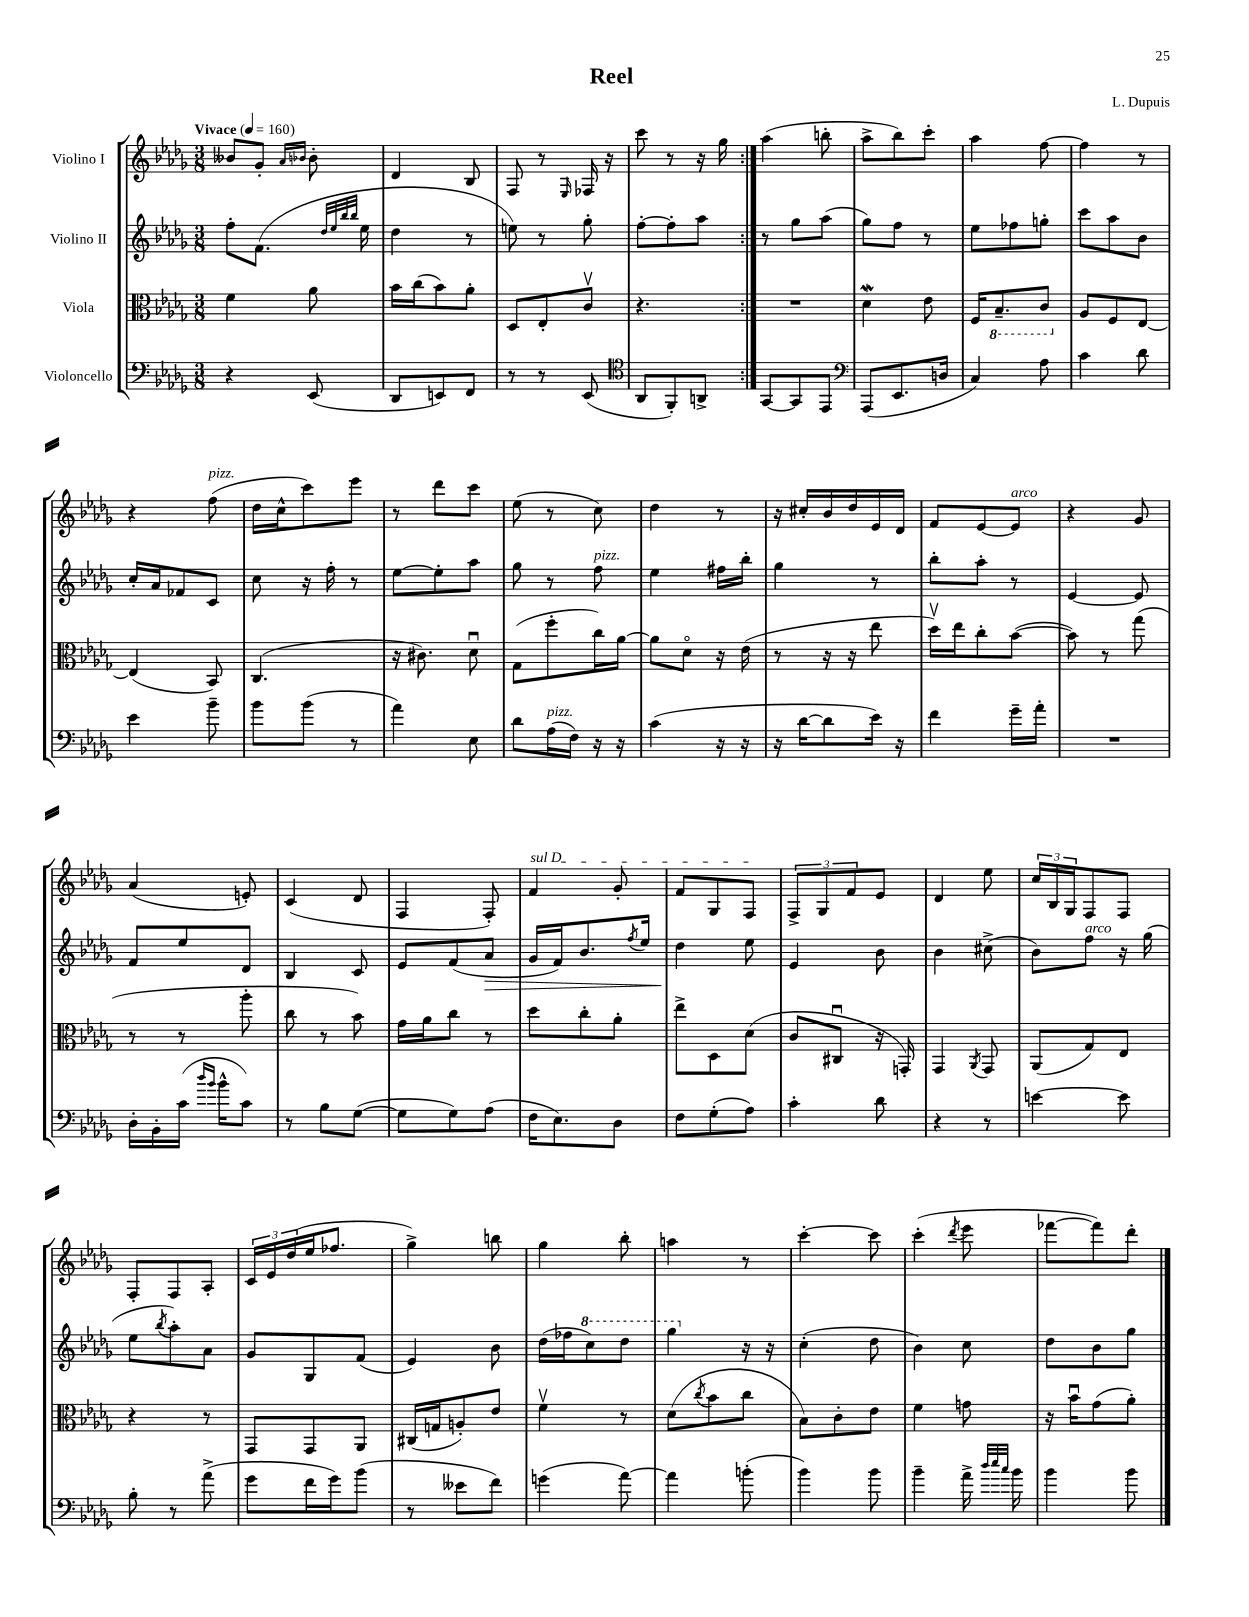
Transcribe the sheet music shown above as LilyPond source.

\header { title = "Reel" composer = "L. Dupuis" }
<<
\new StaffGroup <<
\new Staff = "s0" \with { instrumentName = "Violino I" } {
    \clef treble \key des \major \numericTimeSignature \time 3/8 \tempo "Vivace" 4 = 160
    \repeat volta 2 { beses'8 ges'8-. \grace { aes'16 bes'16 } bes'8-. |
    des'4 bes8 |
    f8 r8 \grace { ees16 } fes16 r16 |
    c'''8 r8 r16 ges''16 | }
    aes''4( b''8-. |
    aes''8-> bes''8) c'''8-. |
    aes''4 f''8~ |
    f''4 r8 |
    r4 f''8^\markup { \italic "pizz." }( |
    des''16 c''16-^ c'''8) ees'''8 |
    r8 des'''8 c'''8 |
    ees''8( r8 c''8) |
    des''4 r8 |
    r16 cis''16-. bes'16 des''16 ees'16 des'16 |
    f'8 ees'8~ ees'8^\markup { \italic "arco" } |
    r4 ges'8 |
    aes'4( e'8-.) |
    c'4( des'8 |
    f4 f8-.) |
    \once \override TextSpanner.bound-details.left.text = \markup { \italic "sul D" } f'4\startTextSpan ges'8-. |
    f'8 ges8 f8\stopTextSpan |
    \tuplet 3/2 { f8-> ges8 f'8 } ees'8 |
    des'4 ees''8 |
    \tuplet 3/2 { c''16 bes16 ges16 } f8 f8 |
    f8-. f8 aes8-. |
    \tuplet 3/2 { c'16 ees'16 des''16( } ees''16 fes''8. |
    ges''4->) b''8 |
    ges''4 bes''8-. |
    a''4 r8 |
    c'''4~-. c'''8 |
    c'''4-.( \acciaccatura { des'''8 } ees'''8 |
    fes'''8~ fes'''8) des'''8-. \bar "|." |
}
\new Staff = "s1" \with { instrumentName = "Violino II" } {
    \clef treble \key des \major \numericTimeSignature \time 3/8
    \repeat volta 2 { f''8-. f'8.( \grace { des''32 ees''32 bes''32 bes''32 } ees''16 |
    des''4 r8 |
    e''8) r8 ges''8-. |
    f''8~-. f''8-. aes''8 | }
    r8 ges''8 aes''8( |
    ges''8) f''8 r8 |
    ees''8 fes''8 g''8-. |
    c'''8 aes''8 bes'8 |
    c''16-. aes'16 fes'8 c'8 |
    c''8 r16 f''16-. r8 |
    ees''8~ ees''8-. aes''8 |
    ges''8 r8 f''8^\markup { \italic "pizz." } |
    ees''4 fis''16 bes''16-. |
    ges''4 r8 |
    bes''8-. aes''8-. r8 |
    ees'4~ ees'8 |
    f'8 ees''8 des'8 |
    bes4 c'8 |
    ees'8 f'8( aes'8\> |
    ges'16 f'16) bes'8. \acciaccatura { f''8 } ees''16 |
    des''4\! ees''8 |
    ees'4 bes'8 |
    bes'4 cis''8->( |
    bes'8) f''8^\markup { \italic "arco" } r16 ges''16( |
    ees''8 \acciaccatura { bes''8 } aes''8-.) aes'8 |
    ges'8 ges8 f'8( |
    ees'4) bes'8 |
    des''16( fes''16 \ottava #1 c'''8) des'''8 |
    ges'''4 \ottava #0 r16 r16 |
    c''4-.( des''8 |
    bes'4) c''8 |
    des''8 bes'8 ges''8 \bar "|." |
}
\new Staff = "s2" \with { instrumentName = "Viola" } {
    \clef alto \key des \major \numericTimeSignature \time 3/8
    \repeat volta 2 { f'4 aes'8 |
    bes'16 c''16( bes'8) aes'8-. |
    des8 ees8-. c'8\upbow |
    r4. | }
    R4. |
    des'4\mordent ees'8 |
    f16 \ottava #-1 bes,8.-- c8 \ottava #0 |
    aes8 f8 ees8~ |
    ees4( bes,8) |
    c4.( |
    r16 cis'8.) des'8\downbow |
    ges8( f''8-. c''16) aes'16~ |
    aes'8 des'8\flageolet r16 ees'16( |
    r8 r16 r16 ees''8 |
    des''16\upbow) ees''16 c''8-. bes'8~( |
    bes'8) r8 ges''8( |
    r8 r8 aes''8-. |
    c''8 r8 bes'8) |
    ges'16 aes'16 c''8 r8 |
    des''8 c''8-. aes'8-. |
    ees''8-> des8 des'8( |
    c'8 cis8\downbow r16 g,16-.) |
    ges,4 \acciaccatura { aes,8 } ges,8 |
    aes,8( ges8) ees8 |
    r4 r8 |
    ges,8 ges,8 aes,8 |
    cis16( g16 a8-.) ees'8 |
    f'4\upbow r8 |
    des'8( \acciaccatura { c''8 } bes'8 c''8 |
    bes8) c'8-. ees'8 |
    f'4 g'8 |
    r16 bes'16\downbow ges'8( aes'8-.) \bar "|." |
}
\new Staff = "s3" \with { instrumentName = "Violoncello" } {
    \clef bass \key des \major \numericTimeSignature \time 3/8
    \repeat volta 2 { r4 ees,8( |
    des,8 e,8) f,8 |
    r8 r8 ees,8( |
    \clef tenor aes,8 f,8-.) a,8-> | }
    ges,8~ ges,8 ees,8 |
    \clef bass aes,,8( ees,8. d16 |
    c4) aes8 |
    c'4 des'8 |
    ees'4 bes'8-- |
    bes'8 bes'8( r8 |
    aes'4) ees8 |
    des'8 aes16^\markup { \italic "pizz." }( f16) r16 r16 |
    c'4( r16 r16 |
    r16 des'16~ des'8 ees'16) r16 |
    f'4 ges'16-- aes'16-. |
    R4. |
    des16-. bes,16-. c'16( \grace { des''16 bes'16 } bes'16-^ c'8) |
    r8 bes8 ges8~( |
    ges8 ges8) aes8( |
    f16 ees8.) des8 |
    f8 ges8-.( aes8) |
    c'4-. des'8 |
    r4 r8 |
    e'4~ e'8 |
    bes8-. r8 aes'8->( |
    ges'8 f'16 ges'16) bes'8( |
    r8 eeses'8 f'8) |
    g'4( aes'8~) |
    aes'4 b'8-.( |
    bes'4) bes'8 |
    bes'4-- aes'16-> \grace { des''32 ees''32 c''32 } bes'16 |
    bes'4 bes'8 \bar "|." |
}
>>
>>
\layout { \context { \Score \remove "Bar_number_engraver" } }
